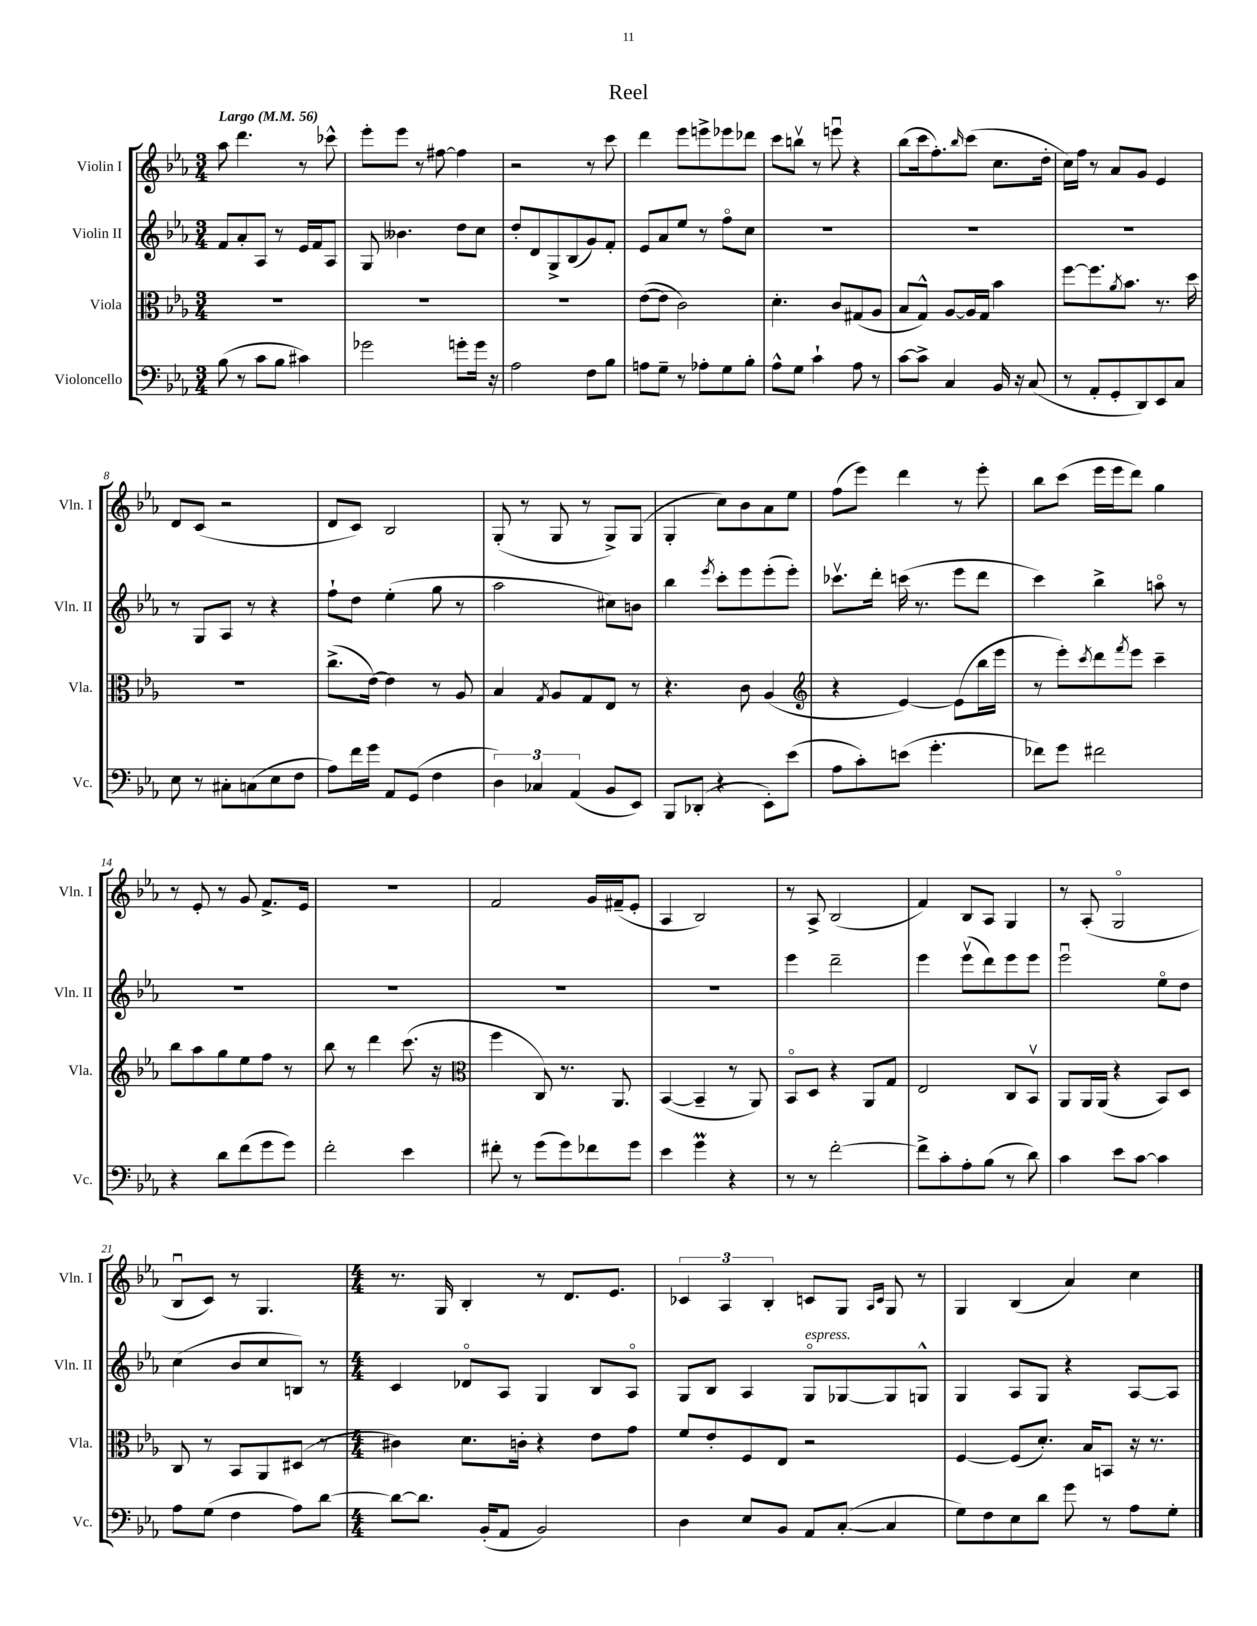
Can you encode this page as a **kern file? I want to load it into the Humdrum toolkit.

**kern	**kern	**kern	**kern
*staff4	*staff3	*staff2	*staff1
*clefF4	*clefC3	*clefG2	*clefG2
*k[b-e-a-]	*k[b-e-a-]	*k[b-e-a-]	*k[b-e-a-]
*M3/4	*M3/4	*M3/4	*M3/4
*MM56	*MM56	*MM56	*MM56
(8B-\	2.r	8f/L	8aa-\
8r	.	8a-'/	4.ddd\
8c\L	.	8A-/J	.
8B-\J	.	8r	.
4c#\)	.	16e-/LL	8r
.	.	16f/J	.
.	.	8A-/J	8ccc-^^\
=	=	=	=
2g-\	2.r	8G/	8eee-'\L
.	.	4.b--\	8eee-\J
.	.	.	8r
.	.	.	[8ff#\
8g'\L	.	8dd\L	4ff#\]
16g\Jk	.	8cc\J	.
16r	.	.	.
=	=	=	=
2A-\	2.r	8dd'/L	2r
.	.	8d/	.
.	.	8G^/	.
.	.	(8B-/	.
8F\L	.	8g/)	8r
8B-\J	.	8f'/J	8ccc\
=	=	=	=
8A\L	([8e-\L	8e-/L	4ddd\
8G~\J	8e-\]J	8a-/	.
8r	2c\)	8ee-/J	8eee-\L
8A-'\L	.	8r	8eee^\
8G\	.	8ffo\L	8eee-\
8B-'\J	.	8cc\J	8ddd-\J
=	=	=	=
8A-^^\L	4.d'\	2.r	8ccc\L
8G\J	.	.	8bbv\J
4c`\	.	.	8r
.	8c/L	.	8eeeu\
8A-\	(8G#/	.	4r
8r	8A-/J	.	.
=	=	=	=
[8c\L	8B-/L	2.r	(8bb-\L
8c^\]J	8G^^/J)	.	16ccc\k
.	.	.	8.ff'\)
4C/	[8A-/L	.	.
.	.	.	16qqbb-/
.	16A-/]L	.	(8ccc\J
.	16G/JJ	.	.
16BB-/	4b-\	.	8.cc\L
16r	.	.	.
(8C/	.	.	.
.	.	.	16dd'\Jk
=	=	=	=
8r	[8ff\L	2.r	16cc\LL)
.	.	.	16ff\JJ
8AA-'/L	8.ff\]	.	8r
8GG'/	.	.	8a-/L
.	8qa-/	.	.
.	8.b-\J	.	.
8DD/)	.	.	8g/J
8EE-/	8.r	.	4e-/
8C/J	.	.	.
.	16dd\	.	.
=	=	=	=
8E-\	2.r	8r	8d/L
8r	.	8G/L	(8c/J
8C#'\L	.	8A-/J	2r
(8C\	.	8r	.
8E-\	.	4r	.
8F\J	.	.	.
=	=	=	=
8A-\L)	(8.cc^\L	8ff`\L	8d/L
16f\L	.	8dd\J	8c/J)
16g\JJ	[16e-\Jk)	.	.
8AA-/L	4e-\]	(4ee-'\	2B-/
(8GG/J	.	.	.
4F\	8r	8gg\	.
.	8A-/	8r	.
=	=	=	=
6D\)	4B-/	2aa-\	(8G'/
.	.	.	8r
6C-/	.	.	.
.	8qG/	.	.
.	8A-/L	.	8G/
(6AA-/	.	.	.
.	8G/	.	8r
8BB-/L	8E-/J	8cc#\L)	8G^/L)
8EE-/J)	8r	8b\J	(8G/J
=	=	=	=
8BBB-/L	4.r	4bb-\	4G'/
(8DD-'/J	.	.	.
.	.	8qeee-/	.
4r	.	8ccc'\L	8cc\L)
.	8c\	8eee-\	8b-\
8EE-'\L)	(4A-/	(8eee-'\	8a-\
(8e-\J	.	8eee-'\J)	8ee-\J
=	=	=	=
*	*clefG2	*	*
8A-\L	4r	8.ccc-v\L	(8ff\L
8c'\)	.	.	8eee-\J)
.	.	16ddd'\Jk	.
(8e\J	[4e-/)	(16ccc\	4ddd\
.	.	8.r	.
4.g'\	.	.	.
.	(8e-\]L	8eee-\L	8r
.	16bb-\L	8ddd\J	8eee-'\
.	16eee-\JJ	.	.
=	=	=	=
8f-\L)	8r	4ccc\)	8bb-\L
8g\J	8eee-'\L)	.	(8ccc\J
.	8qccc/	.	.
2f#\	8ddd\	4bb-^\	16eee-\LL
.	.	.	16eee-\J
.	8qfff/	.	.
.	8eee-\J	.	8ddd\J)
.	4ccc~\	8aao\	4gg\
.	.	8r	.
=	=	=	=
4r	8bb-\L	2.r	8r
.	8aa-\	.	8e-'/
8d\L	8gg\	.	8r
(8f\	8ee-\	.	8g/
8g\	8ff\J	.	8.f^/L
8g\J)	8r	.	.
.	.	.	16e-/Jk
=	=	=	=
2f'\	8bb-\	2.r	2.r
.	8r	.	.
.	4ddd\	.	.
4e-\	(8.ccc\	.	.
.	16r	.	.
=	=	=	=
*	*clefC3	*	*
8f#'\	4ff\	2.r	2f/
8r	.	.	.
(8g\L	8C/)	.	.
8g\)	8.r	.	.
8f-\	.	.	16g/LL
.	8.AA-/	.	(16f#~/J
8g\J	.	.	8e-'/J
=	=	=	=
4e-\	([4BB-/	2.r	4A-/
4g\	4BB-~/]	.	2B-/)
4r	8r	.	.
.	8AA-/)	.	.
=	=	=	=
8r	8BB-o/L	4eee-\	8r
8r	8D/J	.	8A-^/
[2f'\	4r	2ddd~\	(2B-/
.	8AA-/L	.	.
.	8G/J	.	.
=	=	=	=
8f^\]L	2E-/	4eee-\	4f/)
8c'\	.	.	.
8A-'\	.	(8eee-v\L	8B-/L
(8B-\J	.	8ddd\)	8A-/J
8r	8C/L	8eee-\	4G/
8d\)	8BB-v/J	8eee-\J	.
=	=	=	=
4c\	8AA-/L	2eee-u\	8r
.	16AA-/L	.	(8A-'/
.	(16AA-/JJ	.	.
8e-\L	4r	.	2Go/
[8c\J	.	.	.
4c\]	8BB-/L)	8ee-o\L	.
.	8D/J	8dd\J	.
=	=	=	=
8A-\L	8C/	(4cc\	8B-u/L
(8G\J	8r	.	8c/J)
4F\	8BB-/L	8b-/L	8r
.	8AA-/	8cc/	4.G/
8A-\L)	(8D#/J	8B/J)	.
[8d\J	8r	8r	.
=	=	=	=
*M4/4	*M4/4	*M4/4	*M4/4
8d\_L	4c#\)	4c/	8.r
8.d\]J	.	.	.
.	.	.	16G/
.	8.d\L	8d-o/L	4B-'/
(16BB-'/LK	.	.	.
8AA-/J	.	8A-/J	.
.	16c'\Jk	.	.
2BB-/)	4r	4G/	8r
.	.	.	8.d/L
.	8e-\L	8B-/L	.
.	.	.	8.e-/J
.	8g\J	8A-o/J	.
=	=	=	=
4D\	8f/L	8G/L	6c-/
.	8e-'/	8B-/J	.
.	.	.	6A-/
8E-/L	8F/	4A-/	.
.	.	.	6B-'/
8BB-/J	8E-/J	.	.
8AA-/L	2r	8Go/L	8c/L
([8C'/J	.	[8G-/	8G/J
.	.	.	16qqA-/LL
.	.	.	16qqc/JJ
4C/]	.	8G-/]	8G/
.	.	8G^^/J	8r
=	=	=	=
8G\L)	[4F/	4G/	4G/
8F\	.	.	.
8E-\	(8F/]L	8A-/L	(4B-/
8d\J	8.d'/J)	8G/J	.
8g\	.	4r	4a-/)
.	16B-/LK	.	.
8r	8BB/J	.	.
8A-\L	16r	[8A-/L	4cc\
.	8.r	.	.
8G'\J	.	8A-/]J	.
==	==	==	==
*-	*-	*-	*-
